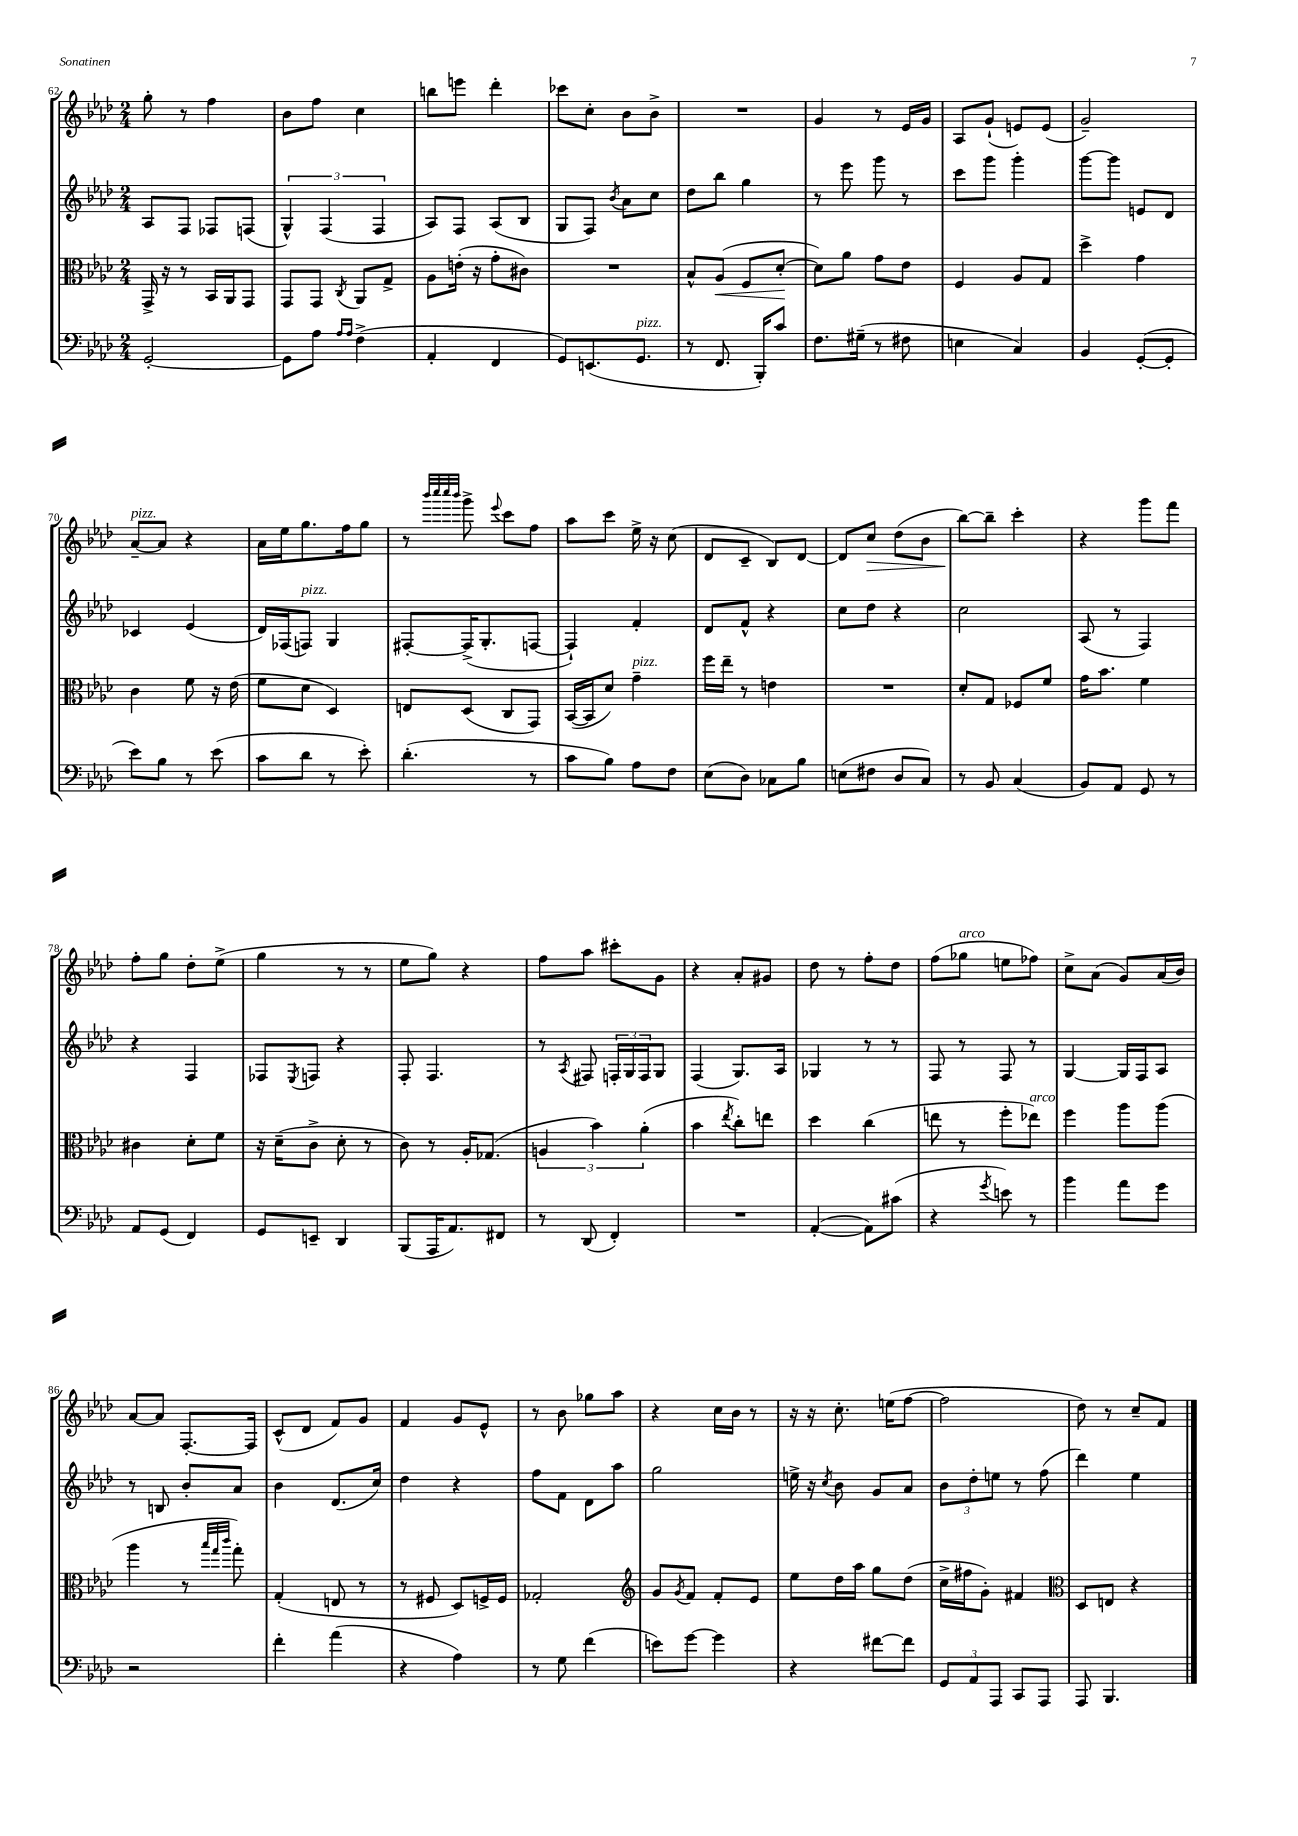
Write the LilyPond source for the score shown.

<<
\new StaffGroup <<
\new Staff = "s0" {
    \clef treble \key aes \major \numericTimeSignature \time 2/4
    g''8-. r8 f''4 |
    bes'8 f''8 c''4 |
    b''8 e'''8 des'''4-. |
    ces'''8 c''8-. bes'8 bes'8-> |
    R2 |
    g'4 r8 ees'16 g'16 |
    aes8 g'8-!( e'8) e'8( |
    g'2--) |
    aes'8~--^\markup { \italic "pizz." } aes'8 r4 |
    aes'16 ees''16 g''8. f''16 g''8 |
    r8 \grace { bes'''32 c''''32 c''''32 bes'''32 } g'''8-> \appoggiatura { ees'''8 } c'''8 f''8 |
    aes''8 c'''8 ees''16-> r16 c''8( |
    des'8 c'8-- bes8) des'8~ |
    des'8 c''8\> des''8( bes'8 |
    bes''8~\!) bes''8-- c'''4-. |
    r4 g'''8 f'''8 |
    f''8-. g''8 des''8-. ees''8->( |
    g''4 r8 r8 |
    ees''8 g''8) r4 |
    f''8 aes''8 cis'''8-. g'8 |
    r4 aes'8-. gis'8 |
    des''8 r8 f''8-. des''8 |
    f''8( ges''8^\markup { \italic "arco" } e''8 fes''8) |
    c''8-> aes'8( g'8) aes'16( bes'16) |
    aes'8~ aes'8 f8.~-. f16 |
    c'8-^( des'8 f'8) g'8 |
    f'4 g'8 ees'8-^ |
    r8 bes'8 ges''8 aes''8 |
    r4 c''16 bes'16 r8 |
    r16 r16 c''8.-. e''16( f''8~ |
    f''2 |
    des''8) r8 c''8-- f'8 \bar "|." |
}
\new Staff = "s1" {
    \clef treble \key aes \major \numericTimeSignature \time 2/4
    aes8 f8 fes8 f8( |
    \tuplet 3/2 { g4-^) f4( f4 } |
    aes8) f8 aes8( bes8 |
    g8 f8) \acciaccatura { bes'8 } aes'8 c''8 |
    des''8 bes''8 g''4 |
    r8 ees'''8 g'''8 r8 |
    c'''8 g'''8 g'''4-. |
    g'''8~ g'''8 e'8 des'8 |
    ces'4 ees'4( |
    des'16) fes16( f8^\markup { \italic "pizz." }) g4 |
    fis8~-. fis16->( g8.-. f8~ |
    f4-!) f'4-. |
    des'8 f'8-^ r4 |
    c''8 des''8 r4 |
    c''2 |
    aes8( r8 f4) |
    r4 f4 |
    fes8 \acciaccatura { ees8 } f8 r4 |
    f8-. f4. |
    r8 \acciaccatura { aes8 } fis8 \tuplet 3/2 { f16-. g16 f16 } g8 |
    f4( g8.) aes16 |
    ges4 r8 r8 |
    f8 r8 f8 r8 |
    g4~ g16 f16 aes8 |
    r8 b8 bes'8-. aes'8 |
    bes'4 des'8.( c''16) |
    des''4 r4 |
    f''8 f'8 des'8 aes''8 |
    g''2 |
    e''16-> r16 \acciaccatura { c''8 } bes'8 g'8 aes'8 |
    \tuplet 3/2 { bes'8 des''8-. e''8 } r8 f''8( |
    des'''4) ees''4 \bar "|." |
}
\new Staff = "s2" {
    \clef alto \key aes \major \numericTimeSignature \time 2/4
    g,16-> r16 r8 bes,16 aes,16 g,8 |
    g,8 g,8 \acciaccatura { c8 } aes,8 g8-> |
    aes8 e'16-.( r16 g'8-. cis'8) |
    R2 |
    bes8-^ aes8\<( f8 des'8~-.\! |
    des'8) aes'8 g'8 ees'8 |
    f4 aes8 g8 |
    des''4-> g'4 |
    c'4 f'8 r16 ees'16( |
    f'8 des'8 des4) |
    e8 des8( c8 g,8) |
    bes,16~( bes,16 des'8) g'4--^\markup { \italic "pizz." } |
    f''16 ees''16-- r8 e'4 |
    R2 |
    des'8-. g8 fes8 f'8 |
    g'16 bes'8. f'4 |
    cis'4 des'8-. f'8 |
    r16 des'16--( c'8-> des'8-. r8 |
    c'8) r8 aes16-. ges8.( |
    \tuplet 3/2 { a4 bes'4) aes'4-.( } |
    bes'4 \acciaccatura { ees''8 } c''8-.) e''8 |
    des''4 c''4( |
    e''8 r8 f''8-. ees''8^\markup { \italic "arco" }) |
    f''4 aes''8 aes''8( |
    aes''4 r8 \grace { bes''32 g''32 c'''32 } g''8-.) |
    g4-.( e8 r8 |
    r8 fis8 des8) f16-> f16 |
    ges2-. |
    \clef treble g'8 \acciaccatura { g'8 } f'8 f'8-. ees'8 |
    ees''8 des''16 aes''16 g''8 des''8( |
    c''16-> fis''16 g'8-.) fis'4 |
    \clef alto des8 e8 r4 \bar "|." |
}
\new Staff = "s3" {
    \clef bass \key aes \major \numericTimeSignature \time 2/4
    g,2~-. |
    g,8 aes8 \grace { aes16 aes16 } f4->( |
    aes,4-. f,4 |
    g,8) e,8.( g,8.^\markup { \italic "pizz." } |
    r8 f,8. bes,,16-.) c'8 |
    f8. gis16--( r8 fis8 |
    e4 c4) |
    bes,4 g,8~-.( g,8-. |
    ees'8) bes8 r8 ees'8( |
    c'8 des'8 r8 ees'8-.) |
    des'4.-.( r8 |
    c'8 bes8) aes8 f8 |
    ees8( des8) ces8 bes8 |
    e8( fis8 des8 c8) |
    r8 bes,8 c4( |
    bes,8) aes,8 g,8 r8 |
    aes,8 g,8( f,4) |
    g,8 e,8-- des,4 |
    bes,,8( aes,,16 aes,8.) fis,8 |
    r8 des,8( f,4-.) |
    R2 |
    aes,4~-.( aes,8) cis'8( |
    r4 \acciaccatura { g'8 } e'8) r8 |
    bes'4 aes'8 g'8 |
    r2 |
    f'4-. aes'4( |
    r4 aes4) |
    r8 g8 f'4( |
    e'8) g'8~ g'4 |
    r4 fis'8~ fis'8 |
    \tuplet 3/2 { g,8 aes,8 aes,,8 } c,8 aes,,8 |
    aes,,8 bes,,4. \bar "|." |
}
>>
>>
\layout { \context { \Score currentBarNumber = #62 } }
